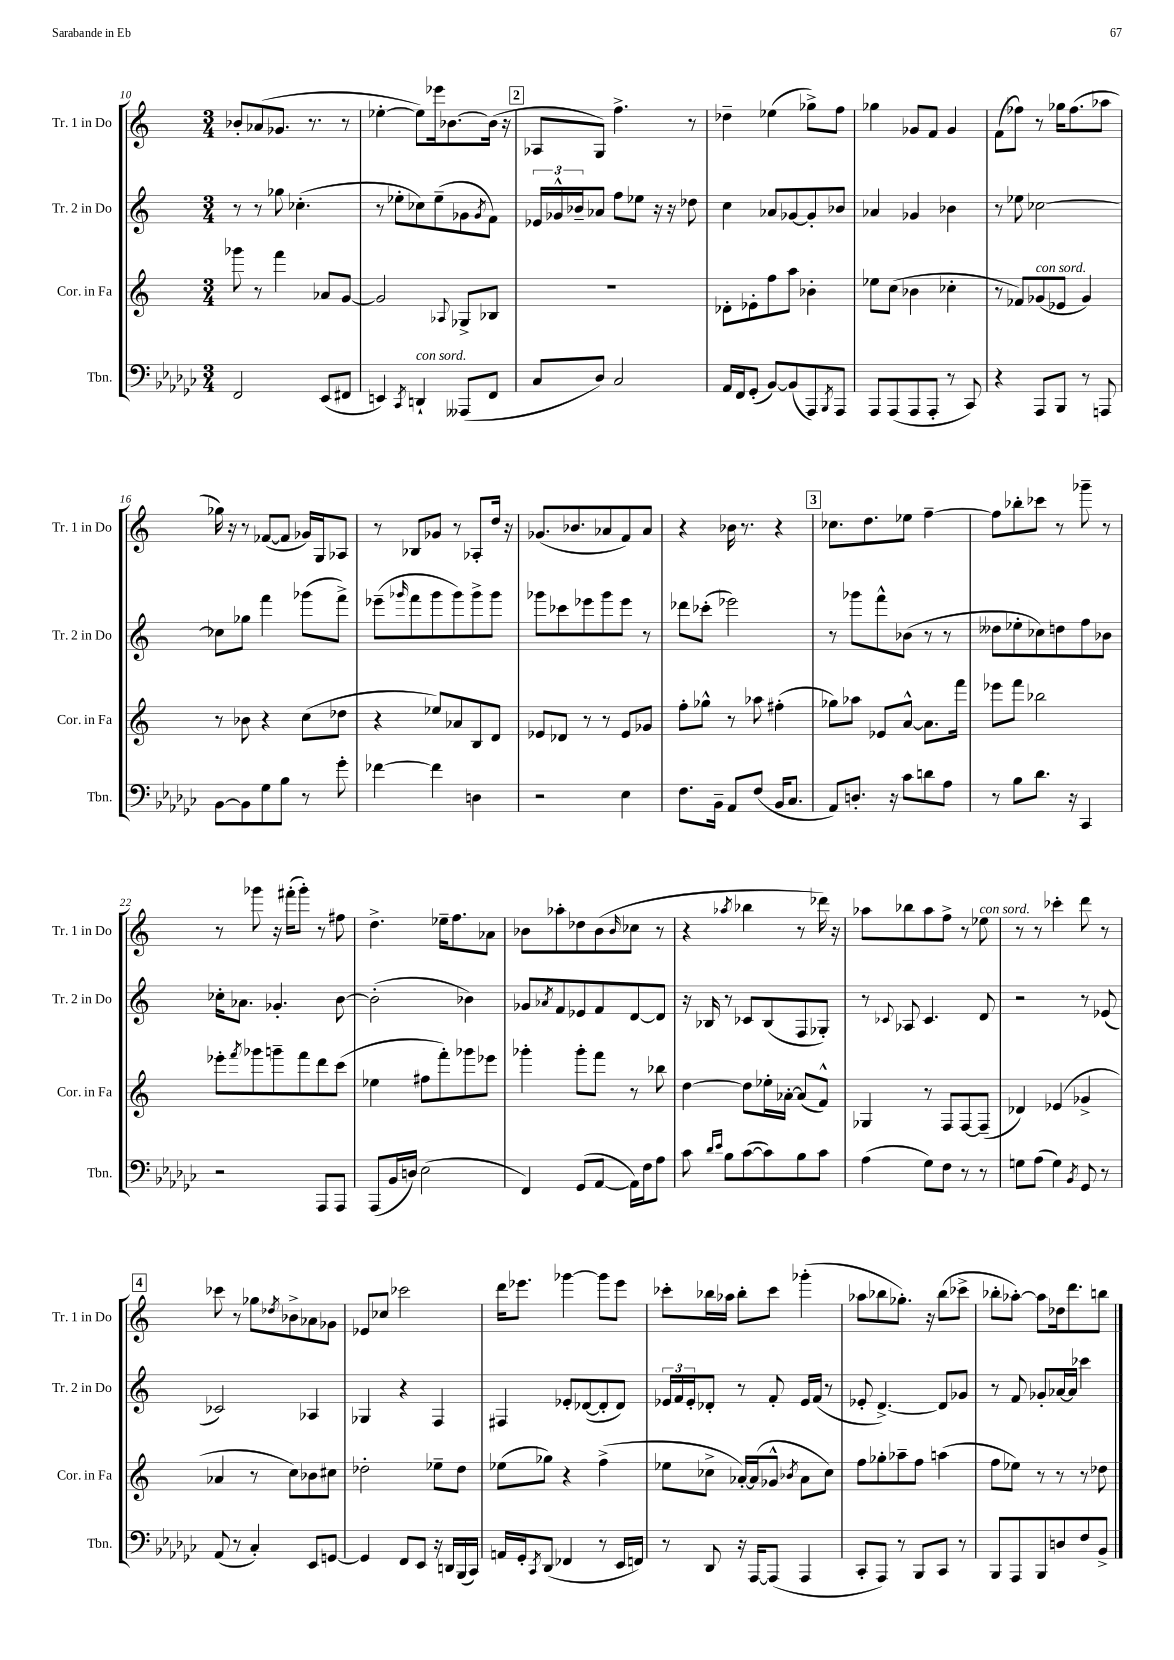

**kern	**kern	**kern	**kern
*part4	*part3	*part2	*part1
*staff4	*staff3	*staff2	*staff1
*I"Tbn.	*I"Cor. in Fa	*I"Tr. 2 in Do	*I"Tr. 1 in Do
*I'Tbn.	*I'Cor. in Fa	*I'Tr. 2 in Do	*I'Tr. 1 in Do
*clefF4	*clefG2	*clefG2	*clefG2
*k[b-e-a-d-g-c-]	*k[]	*k[]	*k[]
*M3/4	*M3/4	*M3/4	*M3/4
=10	=10	=10	=10
2FF/	8ggg-X\	8r	8b-X'/L
.	8r	8r	(8a-X/
.	4fff\	8gg-X\	8.g-X/J
.	.	(4.cc-X'\	.
.	.	.	8.r
(8EE-/L	8a-X/L	.	.
8FF#X/J	[8g/J	.	8r
=11	=11	=11	=11
4EEn/)	2g/]	8r	[4ee-X'\
.	.	8ee-X'\L	.
8qCC-/	.	.	.
!LO:TX:a:i:t=con sord.	!	!	!
4DDn`/	.	8cc-X\)	8ee-\L])
.	.	(8ee-~\	16eee-X\k
.	.	.	[8.b-X\
.	8qqA-X/	.	.
(8AAA--X/L	8G-X^/L	8g-X\	.
.	.	8qg-/	.
8FF/J	8B-X/J	8f\J)	(16b-\Jk]
.	.	.	16r
!!LO:REH:place=s1:t=2
=12	=12	=12	=12
8C-/L	2.r	24e-X/LL	8A-X/L
.	.	24g-X^^/	.
.	.	24b-X~/J	.
8D-/J)	.	8a-X/J	8G/J)
2C-/	.	8ff\L	4.ff^\
.	.	8ee-X\J	.
.	.	16r	.
.	.	16r	.
.	.	8dd-X\	8r
=13	=13	=13	=13
16AA-/LL	8d-X'\L	4cc\	4dd-X~\
16FF/J	.	.	.
(8GG-'/J	8e-X'\	.	.
[8BB-/L)	8ff\	8a-X/L	(4ee-X\
(8BB-/]	8aa\J	[8g-X/	.
8AAA-/)	4b-X'\	8g-'/]	8gg-X^\L)
8qBBB-/	.	.	.
8AAA-/J	.	8b-X/J	8ff\J
=14	=14	=14	=14
8AAA-/L	8ee-X\L	4a-X/	4gg-X\
(8AAA-/	(8cc\J	.	.
8AAA-/	4b-X\	4g-X/	8g-X/L
8AAA-'/J	.	.	8f/J
8r	4cc-X'\	4b-X\	4g-/
8CC-/)	.	.	.
=15	=15	=15	=15
4r	8r	8r	(8f\L
.	8f-X/L)	8ee-X\	8ff-X\J)
!	!LO:TX:a:i:t=con sord.	!	!
8AAA-/L	(8g-X/	[2cc-X\	8r
8BBB-/J	8e-X/J	.	16gg-X\KL
.	.	.	(8.ff-\
8r	4g-/)	.	.
8AAAn/	.	.	8aa-X\J
!!LO:LB:g=z
=16	=16	=16	=16
[8BB-\L	8r	8cc-X\L]	16gg-X\)
.	.	.	16r
8BB-\]	8b-X\	8gg-X\J	8r
8G-\	4r	4fff\	([8f-X/L
8B-\J	.	.	8f-/J]
8r	(8cc\L	(8ggg-X\L	16g-X/LL)
.	.	.	16G/J
8g-'\	8dd-X\J	8fff^\J)	8A-X/J
=17	=17	=17	=17
[4f-X\	4r	(8eee-X~\L	8r
.	.	16qqggg-X/	.
.	.	8fff\	8B-X/L
4f-\]	8ee-X/L)	8ggg-\	8g-X/J
.	8a-X/	8ggg-\)	8r
4Dn\	8B/	8ggg-^\	8A-X'/L
.	8d/J	8ggg-\J	16dd/Jk
.	.	.	16r
=18	=18	=18	=18
2r	8e-X/L	8ggg-X\L	(8.g-X/L
.	8d-X/J	8ccc-X\	.
.	.	.	8.b-X/
.	8r	8eee-X\	.
.	8r	8ggg-\	8a-X/
4E-\	8e-/L	8eee-\J	8f/)
.	8g-X/J	8r	8a-/J
=19	=19	=19	=19
8.F\L	8ff'\L	8ddd-X\L	4r
.	8gg-X^^\J	(8ccc-X'\J	.
16BB-~\Jk	.	.	.
8AA-/L	8r	2eee-X\)	16b-X\
.	.	.	8.r
(8F/J	8aa-X\	.	.
16BB-/KL	(4ff#X'\	.	4r
8.C-/J	.	.	.
!!LO:REH:place=s1:t=3
=20	=20	=20	=20
8AA-/L)	8gg-X\L)	8r	8.cc-X\L
8.Dn'/J	8aa-X\J	8ggg-X\L	.
.	.	.	8.dd\
.	8e-X/L	8fff^^\	.
16r	.	.	.
8c-\L	[8a^^/J	(8b-X\J	8ee-X\J
8dn\	8.a\L]	8r	[4ff~\
8A-\J	.	8r	.
.	16fff\Jk	.	.
=21	=21	=21	=21
8r	8eee-X\L	8dd--X\L	8ff\L]
8B-\L	8fff\J	8ee-X'\	8bb-X'\
8.d-\J	2bb-X\	8cc-X\)	8ccc-X\J
.	.	8ddn\	8r
16r	.	.	.
4CC-/	.	8ff\	8ggg-X~\
.	.	8b-X\J	8r
!!LO:LB:g=z
=22	=22	=22	=22
2r	8eee-X'\L	16cc-X'\KL	8r
.	.	8.a-X\J	.
.	8qfff/	.	.
.	8ggg-X\	.	8ggg-X\
.	8gggn~\	4.g-X'/	16r
.	.	.	(16fff#X'\KL
.	8fff\	.	8ggg-'\J)
8AAA-/L	8ddd\	.	8r
8AAA-/J	(8ccc\J	[8b\	8ff#X\
=23	=23	=23	=23
(8AAA-/L	4ee-X\	(2b'\]	4.dd^\
16BB-/L	.	.	.
16Dn/JJ)	.	.	.
(2E-\	8ff#X\L	.	.
.	8fff'\)	.	16ee-X~\KL
.	.	.	8.ff\
.	8ggg-X\	4b-X\)	.
.	8eee-X\J	.	8a-X\J
=24	=24	=24	=24
4FF/)	4ggg-X'\	8g-X/L	8b-X\L
.	.	8qa-X/	.
.	.	8f/	8aa-X'\
(8GG-/L	8ggg-'\L	8e-X/	8dd-X\
[8AA-/J	8fff\J	8f/	(8b-\
.	.	.	16qqb-/
16AA-\LL])	8r	[8d/	8cc-X\J
16F\J	.	.	.
8A-\J	8bb-X\	8d/J]	8r
=25	=25	=25	=25
8c-\	[4dd\	16r	4r
.	.	16B-X/	.
16qqd-/LL	.	.	.
16qqe-/JJ	.	.	.
8B-\L	.	8r	.
.	.	.	8qaa-X/
([8c-\	8dd\L]	8c-X/L	4bb-X\
8c-\])	16ee-X'\L	(8B-/	.
.	[16a-X'\JJ	.	.
8B-\	(8a-/L]	8F/	8r
8c-\J	8f^^/J)	8G-X'/J)	16ddd-X\)
.	.	.	16r
=26	=26	=26	=26
(4A-\	4G-X/	8r	8aa-X\L
.	.	8qqc-X/	.
.	.	8A-X/	8bb-X\
8G-\L)	8r	4.c-/	8aa-\
8F\J	8F/L	.	8ff^\J
8r	[8F/	.	8r
!	!	!	!LO:TX:a:i:t=con sord.
8r	(8F~/J]	8d/	8ee-X\
=27	=27	=27	=27
8Gn\L	4d-X/)	2r	8r
(8A-\J	.	.	8r
4G\)	(4e-X/	.	4ccc-X'\
8qBB-/	.	.	.
8GG-/	4g-X^/	8r	8ddd\
8r	.	(8e-X/	8r
!!LO:LB:g=z
!!LO:REH:place=s1:t=4
=28	=28	=28	=28
(8AA-/	4a-X/	2c-X/)	8ccc-X\
8r	.	.	8r
4C-'/)	8r	.	8gg-X\L
.	.	.	8qdd-X/
.	8cc\L)	.	8b-X^\
8EE-/L	8b-X\	4A-X/	8a-X\
[8GGn/J	8cc#X\J	.	8g-X\J
=29	=29	=29	=29
4GG/]	2dd-X'\	4G-X/	8e-X/L
.	.	.	8cc-X/J
8FF/L	.	4r	2ccc-X\
8EE-/J	.	.	.
16r	8ee-X~\L	4F/	.
16DDn/LL	.	.	.
(16BBB-/	8dd-\J	.	.
16CC-/JJ)	.	.	.
=30	=30	=30	=30
16AAn/LL	(8ee-X\L	4F#X/	16ddd\KL
16GG-'/J	.	.	8.eee-X\J
8qCC-/	.	.	.
(8DD-/J	8gg-X\J)	.	.
4FF-X/	4r	8e-X'/L	[4ggg-X\
.	.	([8d-X/	.
8r	(4ff^\	8d-'/]	8ggg-\L]
16EE-/LL	.	8d-/J)	8eee-\J
16FFn/JJ)	.	.	.
=31	=31	=31	=31
8r	8ee-X\L	24e-X/LL	8ccc-X'\L
.	.	24f/	.
.	.	24e-'/J	.
8DD-/	8cc-X^\J	8d-X'/J	16bb-X\L
.	.	.	16aa-X\JJ
16r	[16a-X'/LL)	8r	8bb-'\L
[16AAA-/KL	(16a-/J]	.	.
(8AAA-/J]	8g-X^^/J	8f'/	8ccc-\J
.	8qb-X/	.	.
4AAA-/	8a-\L	16e-/LL	(4ggg-X'\
.	.	(16f/JJ	.
.	8cc-\J)	8r	.
=32	=32	=32	=32
8CC-'/L	8ff\L	8e-X'/	8aa-X\L
8AAA-/J)	8gg-X'\	[4.d^/)	8bb-X\
8r	8aa-X~\	.	8.gg-X'\J)
8BBB-/L	8ff\J	.	.
.	.	.	16r
8CC-/J	(4aan\	8d/L]	(8bb-\L
8r	.	8g-X/J	8ccc-X^\J
=33	=33	=33	=33
8BBB-/L	8ff\L	8r	8bb-X'\L
8AAA-/	8ee-X\J)	8f/	[8aa-X'\J)
8BBB-/	8r	8g-X'/L	8aa-\L]
8Dn/	8r	[16a-X/L	16dd-X\k
.	.	16a-/JJ]	8.ddd\
8F/	8r	4ccc-X\	.
8BB-^/J	8dd-X\	.	8bbn\J
==	==	==	==
*-	*-	*-	*-
